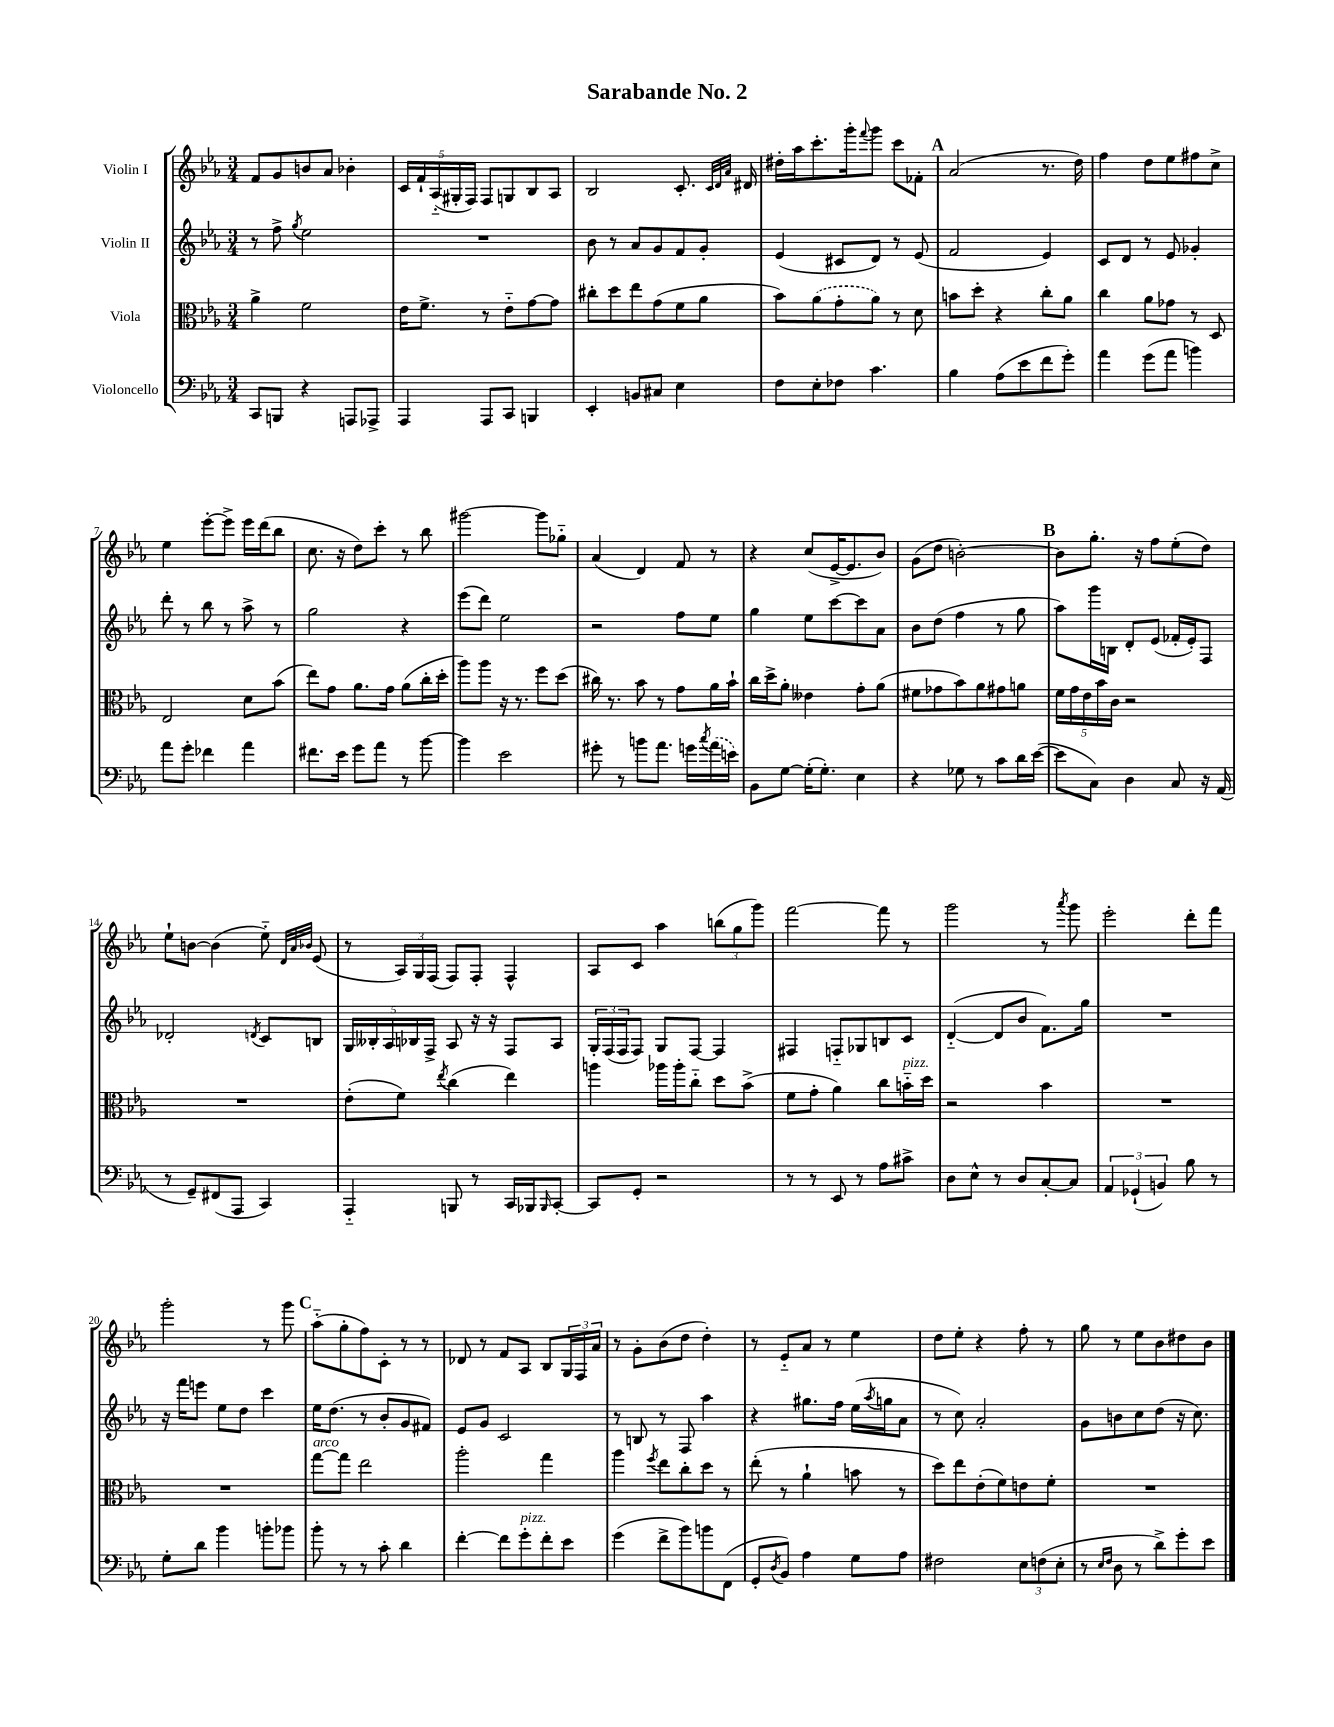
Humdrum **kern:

**kern	**kern	**kern	**kern
*staff4	*staff3	*staff2	*staff1
*clefF4	*clefC3	*clefG2	*clefG2
*k[b-e-a-]	*k[b-e-a-]	*k[b-e-a-]	*k[b-e-a-]
*M3/4	*M3/4	*M3/4	*M3/4
8CC	4a-^	8r	8f
8BBB	.	8ff^	8g
.	.	8qgg	.
4r	2f	2ee-	8b
.	.	.	8a-
8AAA	.	.	4b-'
8AAA-^	.	.	.
=	=	=	=
4AAA-	16e-	2.r	20c
.	.	.	20f`
.	8.f^	.	.
.	.	.	(20A-'~
.	.	.	20G#'
.	.	.	20F)
8AAA-	8r	.	8F
8CC	8e-'~	.	8G
4BBB	[8g	.	8B-
.	8g]	.	8A-
=	=	=	=
4EE-'	8cc#'	8b-	2B-
.	8dd	8r	.
8BB	8ee-	8a-	.
8C#	(8g	8g	.
4E-	8f	8f	8.c'
.	8a-	8g'	.
.	.	.	32qqc
.	.	.	32qqd
.	.	.	32qqa-
.	.	.	16d#
=	=	=	=
8F	8b-)	(4e-	16dd#'
.	.	.	16aa-
8E-'	(8a-	.	8.ccc'
8F-	8g'	8c#	.
.	.	.	16ggg'
.	.	.	8qqfff
4.c	8a-)	8d)	8ggg
.	8r	8r	8ccc
.	8d	(8e-	8f-'
=	=	=	=
4B-	8b	2f	(2a-
.	8dd'	.	.
(8A-	4r	.	.
8e-	.	.	.
8f	8cc'	4e-)	8.r
8g')	8a-	.	.
.	.	.	16dd)
=	=	=	=
4a-	4cc	8c	4ff
.	.	8d	.
(8g	8a-	8r	8dd
8a-	8g-	8e-	8ee-
4b)	8r	4g-'	8ff#
.	8D	.	8cc^
=	=	=	=
8a-	2E-	8ddd'	4ee-
8g'	.	8r	.
4f-	.	8bb-	[8eee-'
.	.	8r	8eee-^]
4a-	8d	8aa-^	16eee-
.	.	.	(16ddd
.	(8b-	8r	8bb-
=	=	=	=
8.f#	8ee-)	2gg	8.cc
.	8g	.	.
16e-	.	.	16r
8g	8.a-	.	8dd)
8a-	.	.	8ccc'
.	16g	.	.
8r	(8a-	4r	8r
[8b-	16cc'	.	8bb-
.	16dd'	.	.
=	=	=	=
4b-]	8aa-)	(8eee-	[2ggg#
.	8aa-	8ddd)	.
2e-	16r	2ee-	.
.	8.r	.	.
.	8ff	.	8ggg#]
.	(8dd	.	8gg-'~
=	=	=	=
8g#'	16cc#)	2r	(4a-
.	8.r	.	.
8r	.	.	.
8b	8b-	.	4d)
8.a-	8r	.	.
.	8g	8ff	8f
16g	.	.	.
8qcc	.	.	.
(16a-	16a-	8ee-	8r
16e)	16b-`	.	.
=	=	=	=
8BB-	16cc	4gg	4r
.	16dd^	.	.
[8G	8a-'	.	.
(16G']	4e--	8ee-	(8cc
8.G')	.	.	.
.	.	[8ccc	[16e-^
.	.	.	8.e-]
4E-	8g'	8ccc]	.
.	(8a-	8a-	8b-)
=	=	=	=
4r	8f#	8b-	(8g
.	8g-	(8dd	8dd
8G-	8b-)	4ff	[2b')
8r	8a-	.	.
8c	8g#	8r	.
16d	8a	8gg	.
([16e-	.	.	.
=	=	=	=
8e-]	20f	8aa-)	8b]
.	20g	.	.
.	20e-	.	.
8C)	.	16ggg	8.gg'
.	20b-	.	.
.	.	16B	.
.	20c	.	.
4D	2r	8d'	.
.	.	.	16r
.	.	(8e-	8ff
8C	.	16f-'	(8ee-'
.	.	16e-')	.
16r	.	8F	8dd)
(16AA-	.	.	.
=	=	=	=
8r	2.r	2d-'	8ee-`
8GG~)	.	.	[8b
(8FF#	.	.	(4b]
8AAA-	.	.	.
.	.	8qd	.
4CC)	.	8c	8ee-'~)
.	.	.	32qqd
.	.	.	32qqa-
.	.	.	32qqb-
.	.	8B	(8e-
=	=	=	=
4AAA-'~	(8e-'	20G	8r
.	.	20B--'	.
.	.	20A-	.
.	8f)	.	24A-)
.	.	20B-	.
.	.	.	24G
.	.	20F^	.
.	.	.	(24F
.	8qee-	.	.
8BBB	(4cc	8A-	8F)
8r	.	16r	8F'
.	.	16r	.
16CC	4ee-)	8F	4F^^
16BBB-	.	.	.
16qqBBB-	.	.	.
[8CC'	.	8A-	.
=	=	=	=
8CC]	4aa	24G'	8A-
.	.	(24F	.
.	.	24F	.
8GG'	.	8F)	8c
2r	16aa-	8G	4aa-
.	16aa-'	.	.
.	8cc'~	[8F	.
.	8dd	4F]	(12bb
.	.	.	12gg
.	(8b-^	.	.
.	.	.	12ggg)
=	=	=	=
8r	8f	4F#	[2fff
8r	8g'	.	.
8EE-	4a-)	8F'~	.
8r	.	8G-	.
8A-	8cc	8B	8fff]
8c#^	16b'~	8c	8r
.	16dd	.	.
=	=	=	=
8D	2r	([4d'~	2ggg
8E-^^	.	.	.
8r	.	8d]	.
8D	.	8b-	.
[8C'	4b-	8.f)	8r
.	.	.	8qaaa-
8C]	.	.	8ggg
.	.	16gg	.
=	=	=	=
6AA-	2.r	2.r	2eee-'
(6GG-`	.	.	.
6BB)	.	.	.
8B-	.	.	8ddd'
8r	.	.	8fff
=	=	=	=
8G'	2.r	16r	2ggg'
.	.	16fff	.
8d	.	8eee	.
4b-	.	8ee-	.
.	.	8dd	.
8b'	.	4ccc	8r
8b-	.	.	8ggg
=	=	=	=
8b-'	[8gg	16ee-	(8aa-'~
.	.	(8.dd	.
8r	8gg]	.	8gg'
8r	2ee-	8r	8ff)
8c'	.	8b-'	8c'
4d	.	8g	8r
.	.	8f#)	8r
=	=	=	=
[4f'	2aa-'	8e-	8d-
.	.	8g	8r
8f]	.	2c	8f
8g'	.	.	8A-
8f'	4gg	.	8B-
8e-	.	.	24G
.	.	.	24F
.	.	.	24a-
=	=	=	=
(4g	4aa-	8r	8r
.	.	8B	8g'
.	8qff	.	.
8f^	8ee-	8r	(8b-
8b-)	8cc'	8F	8dd
8b	8dd	4aa-	4dd')
(8FF	8r	.	.
=	=	=	=
8GG'	(8ee-'	4r	8r
8qD	.	.	.
8BB-)	8r	.	8e-'~
4A-	4a-`	8.gg#	8a-
.	.	.	8r
.	.	16ff	.
8G	8b	(16ee-	4ee-
.	.	8qaa-	.
.	.	16gg	.
8A-	8r	8a-	.
=	=	=	=
2F#	8dd)	8r	8dd
.	8ee-	8cc)	8ee-'
.	(8e-'	2a-'	4r
.	8f)	.	.
12E-	8e	.	8ff'
(12F	.	.	.
.	8f'	.	8r
12E-'	.	.	.
=	=	=	=
8r	2.r	8g	8gg
16qqE-	.	.	.
16qqF	.	.	.
8D	.	8b	8r
8r	.	8cc	8ee-
8d^)	.	(8dd	8b-
8g'	.	16r	8dd#
.	.	8.cc)	.
8e-	.	.	8b-
==	==	==	==
*-	*-	*-	*-
